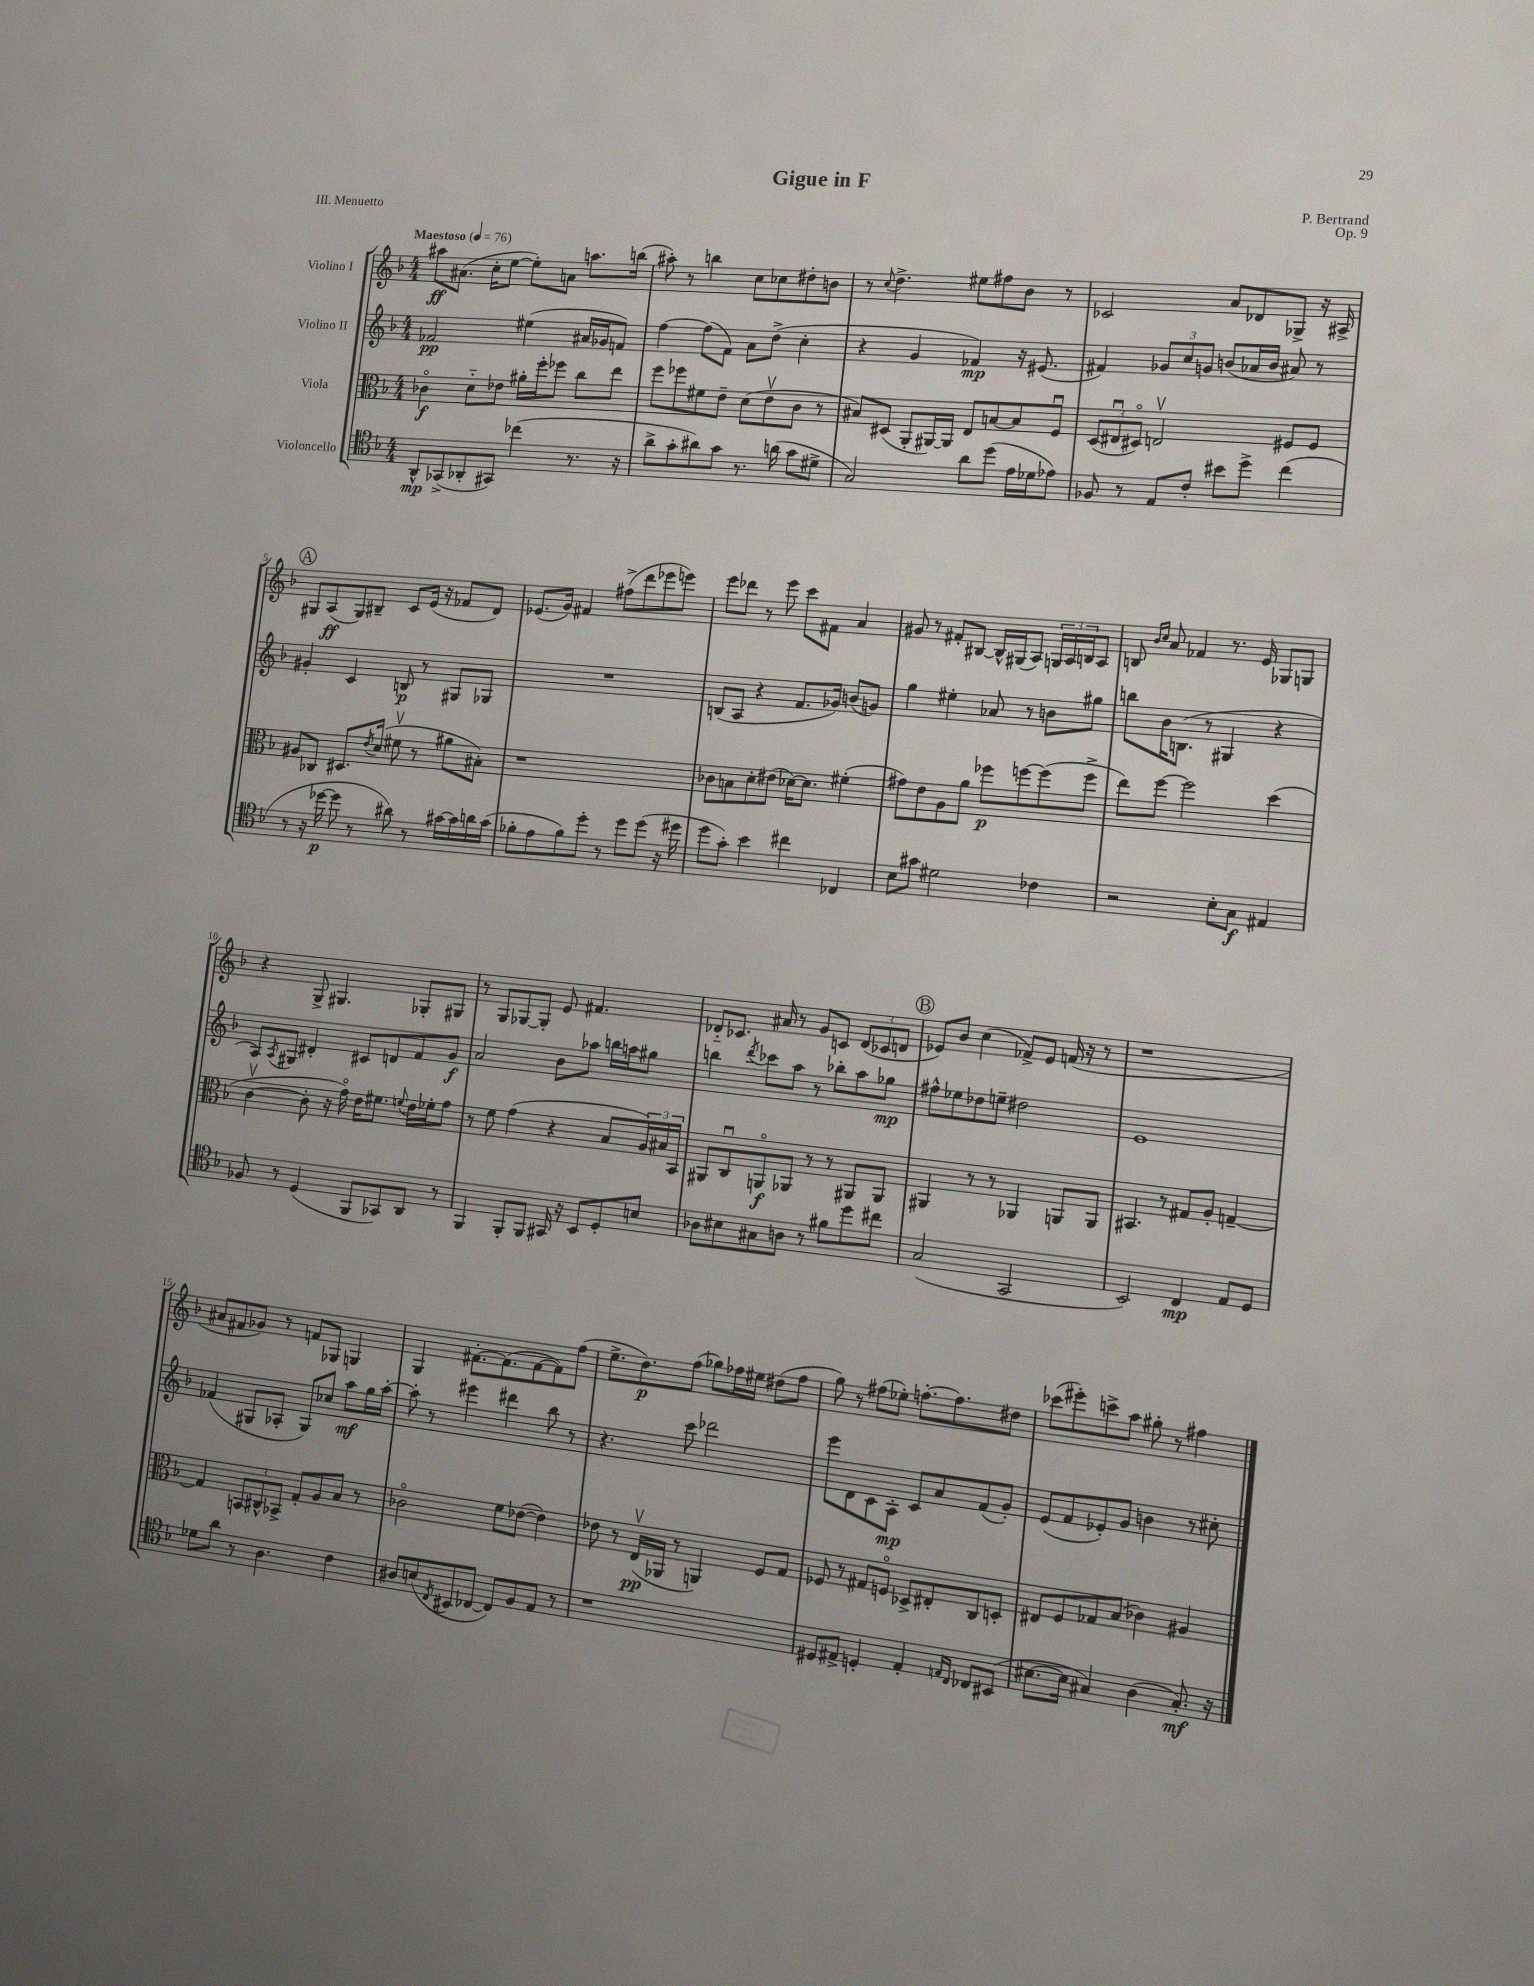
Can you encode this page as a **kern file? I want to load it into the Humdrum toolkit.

**kern	**kern	**kern	**kern
*staff4	*staff3	*staff2	*staff1
*clefC4	*clefC3	*clefG2	*clefG2
*k[b-]	*k[b-]	*k[b-]	*k[b-]
*M4/4	*M4/4	*M4/4	*M4/4
*MM76	*MM76	*MM76	*MM76
8AA^^	4c-o	2f-	8aa#
(8GG-^	.	.	(8.a#
8AA-'	8d'~	.	.
.	.	.	16cc'
8GG#)	8e-	.	[8ee
(4cc-	16a#'	(4ee#	8ee'])
.	16ff'	.	.
.	8ff-	.	8a
8.r	8cc	16a#	8.aa
.	.	16g-	.
.	8ee	8f)	.
16r	.	.	(16bb
=	=	=	=
8a^	8ff	[4ff	8aa#')
8g'	8ff-	.	8r
8a#)	8f#	(8ff]	4bb
8g	8e~	8f)	.
8.r	(8d	8a	8cc
.	8ev	(8dd^	8cc-
(16a	.	.	.
8g	8c	4cc'	8dd#'
8d#^	8r	.	8b
=	=	=	=
2G)	8B#)	4r	8r
.	.	.	8qqcc
.	(8D#	.	4.dd^
.	8AA'	4g	.
.	[16AA#)	.	.
.	16AA#]	.	.
8a	8E	4f-)	8ee#
(8dd	[8B	.	8ff#
16e	8B]	16r	8b-
16d-	.	(8.e#	.
8e-)	8Fu	.	8r
=	=	=	=
8F-	(12D	4f#)	2c-
.	12E#u	.	.
8r	.	.	.
.	12D#o)	.	.
8E	2Ev	12g-	.
.	.	12cc	.
8c'	.	.	.
.	.	12g	.
8b#	.	(8b	8a
8dd^	.	16a-	8d-
.	.	16b	.
(4cc	8F#	8a#)	8G-^
.	8F#	8r	16r
.	.	.	16A#^
=	=	=	=
8r	8A#	4g#'	8G#
16r	8C-	.	(8A
[16dd-	.	.	.
8dd-]	8.D#	4c	8G#)
8r	.	.	8B#~
.	8qe	.	.
.	(16d	.	.
8a#)	8f#v	8B	8c
8r	8r	8r	(16e
.	.	.	16r
[16g#	8a#	8G#	8f-
16g#]	.	.	.
16a	8B#')	8G-	8d)
(16g#	.	.	.
=	=	=	=
8f-'	1r	1r	(8.e-
8e	.	.	.
.	.	.	16g)
8f-)	.	.	4f#
8dd'	.	.	.
8r	.	.	(8ff#^
8dd	.	.	8ddd
(8dd	.	.	8eee-
16r	.	.	8eee)
16dd#	.	.	.
=	=	=	=
8dd	8c-	(8B	8eee
8g')	8B	8A	8ddd-
4b-	8d'	4r	8r
.	(8e#	.	8eee
4cc#	[16d-)	8.f	8ccc
.	8.d-]	.	.
.	.	.	8f#
.	.	16g-)	.
4C-	(4f#'	(8b	4a
.	.	8g)	.
=	=	=	=
8B-	8g#)	4gg	8g#
8g#	8e	.	8r
2d#	8A	4ee#'	8f#'
.	8a	.	[8B#
.	8ff-	8a-	16B#^^]
.	.	.	(16G#
.	[8ff	8r	8A)
4c-	(8ff]	8b	24G
.	.	.	24A
.	.	.	24B
.	8ff^	8gg#	8A
=	=	=	=
2r	8ee)	8bb	8B
.	.	.	16qqb-
.	.	.	16qqcc
.	[8ff	16b-	8a
.	.	(8.B	.
.	2ff]	.	4f-
.	.	8r	.
8B-'	.	4G#	8.r
8G	.	.	.
.	.	.	16e
4E#	(4dd	4r	8G-
.	.	.	8G
=	=	=	=
8F-	[4cv	8A)	4r
.	.	8qA	.
8r	.	8G#	.
(4D	8c']	4d#'	8G^
.	16r	.	4.G#
.	16go)	.	.
8FF	16e	8c#	.
.	8.f#	.	.
8GG-)	.	8d	.
.	8qqf	.	.
8AA	16e	8f	8G-'
.	16f-'	.	.
8r	8g	8g	8G#
=	=	=	=
4FF	8r	2a	8r
.	8f	.	8G
8FF'	(4g	.	[8G-
8FF	.	.	8G-']
16GG#	4r	8b-	8e
16r	.	.	.
8BB-	.	8aa-	4.f#
8D'	8B-	16bb	.
.	.	16aa	.
8B	24A)	8gg#	.
.	24B#	.	.
.	24BB-	.	.
=	=	=	=
8A-	8AA#	4bb	8d-'~
8B#	8Cu	.	8.c-
.	.	8qddd	.
8G#	8AAo	8ccc-	.
.	.	.	16a#
8A	8AA-	8aa	8r
8r	8r	8r	8g
8f#	8r	8bb-'	8c
8dd	8AA#	8aa	(12d-
.	.	.	12c-
8cc#	8AA#	8gg-	.
.	.	.	12d
=	=	=	=
(2G	4AA#	8ff#^^	8e-)
.	.	8ee-	8b-
.	8r	8dd-	(4cc
.	8r	8ee~	.
2GG	4AA-	2dd#	8f-^)
.	.	.	8e-
.	8AA	.	(16f
.	.	.	16r
.	8AA	.	8r
=	=	=	=
2BB-)	4.BB#	1e	1r
.	8r	.	.
4C	8G#	.	.
.	8A'	.	.
8E	[4G~	.	.
8D	.	.	.
=	=	=	=
8d-	4G]	(4f-	8a#
8a	.	.	8f#
8r	12BB	8G#	8g-)
.	12C#^^	.	.
4.A	.	8A-'	8r
.	12BB-^	.	.
.	8G'	8G#)	8f
.	8A	8cc-	8G-
4c	8B-	8aa	4G
.	8r	16gg	.
.	.	[16aa'	.
=	=	=	=
8A#	2c-o	8aa']	4G
(8B	.	8r	.
8qC	.	.	.
8BB#	.	4eee#	[8.f#'
[8C-	.	.	.
.	.	.	(8.f#]
8C-])	8f	4ddd#	.
8F	([8e-	.	[8f#
8E	4e-])	8bb-	8f#])
8r	.	8r	(8ff
=	=	=	=
1r	8e-	4.r	8.ee^
.	8r	.	.
.	.	.	8.dd)
.	(16Ev	.	.
.	16AA-	.	.
.	8r	8ccc	(8ff
.	4AA)	2ddd-	8gg-)
.	.	.	16ff-
.	.	.	16ee#
.	8F	.	(8dd#
.	8G	.	8ff-
=	=	=	=
8D#	8F-	8eee	8gg)
8E#^	8r	8d	8r
4D'	8G#	8c	(8ff#
.	8Fo	8A'	8ee-')
4E#'	8D-^	8c	[8.ff'
.	8E#'	8a	.
.	.	.	8.ff]
16qqE	.	.	.
16qqC	.	.	.
8C-	8C	(8f	.
(8BB#	8D'	8g')	8dd#
=	=	=	=
[8.B#	8E#	(8e	(8ccc-
.	8F	8f	8eee#')
16B#]	.	.	.
4G#)	8G-	8e-')	8ccc^
.	(8B-	8g	8aa
(4A	4c-)	4b	8gg#'
.	.	.	8r
8.G#')	4A#	8r	4ff#
.	.	8cc#'	.
16r	.	.	.
==	==	==	==
*-	*-	*-	*-
